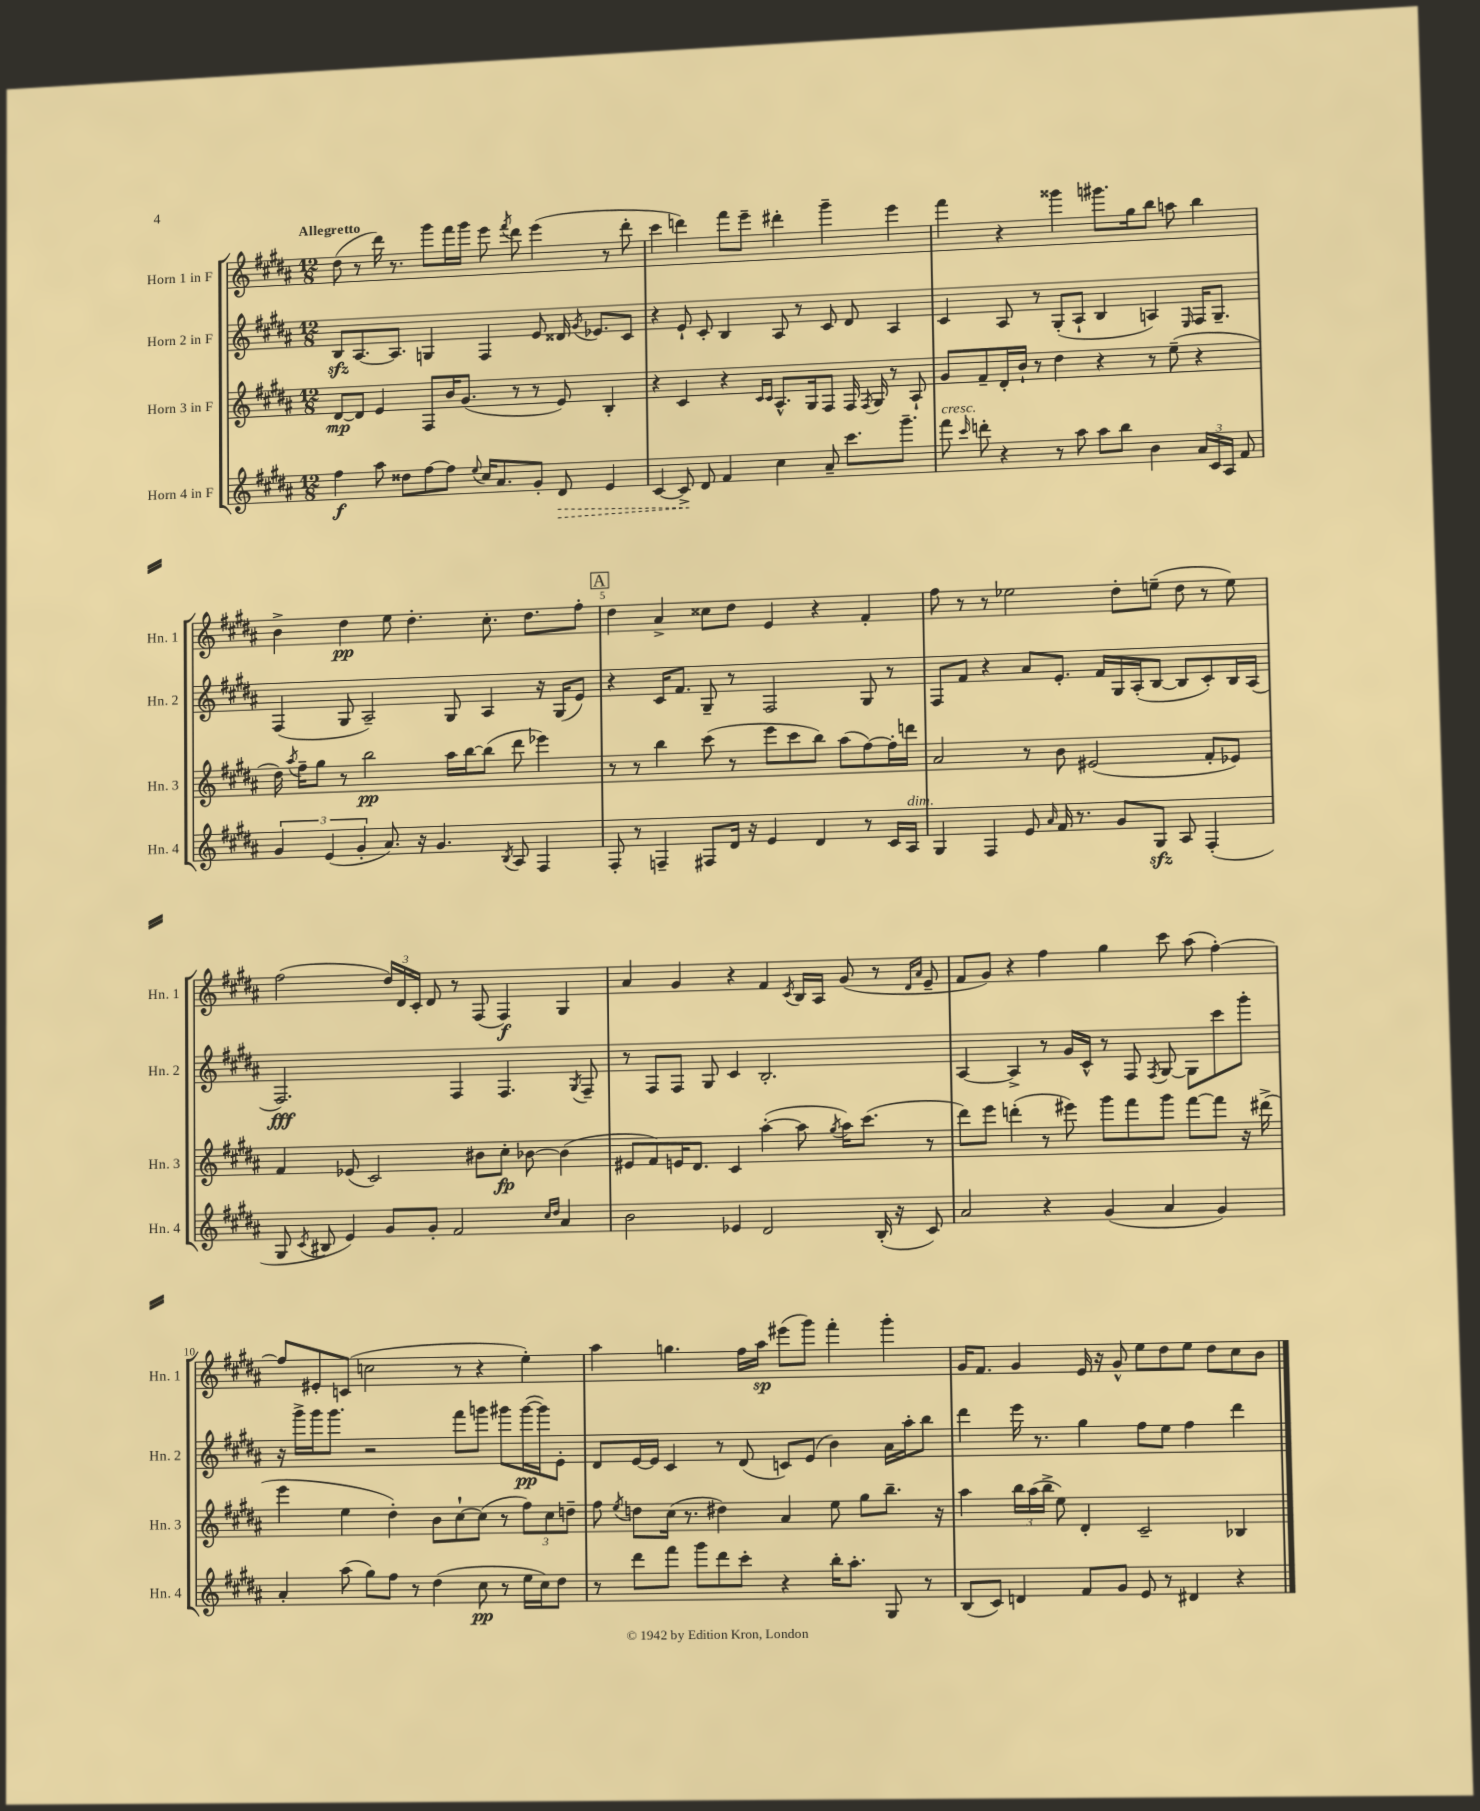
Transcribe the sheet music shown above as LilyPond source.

<<
\new StaffGroup <<
\new Staff = "s0" \with { instrumentName = "Horn 1 in F" shortInstrumentName = "Hn. 1" } {
    \clef treble \key b \major \numericTimeSignature \time 12/8 \tempo "Allegretto"
    \autoBeamOff dis''8( r8 dis'''16) r8. gis'''8[ fis'''16 gis'''16] e'''8 \acciaccatura { fis'''8 } dis'''8 e'''4( r8 dis'''8-. |
    cis'''4 d'''4) fis'''8[ e'''8]-- dis'''4-. gis'''4-- e'''4 |
    fis'''4 r4 gisis'''4 gis'''8.[ gis''16 b''8] a''8 b''4 |
    b'4-> dis''4\pp e''8 dis''4.-. cis''8.-. dis''8.[ fis''8]-. |
    \mark \markup { \box "A" } dis''4 ais'4-> cisis''8[ dis''8] e'4 r4 fis'4-. |
    fis''8 r8 r8 ees''2 dis''8[-. e''8]--( dis''8 r8 e''8) |
    fis''2( \tuplet 3/2 { dis''16[) dis'16 cis'16]-. } dis'8 r8 fis8( fis4\f) gis4 |
    ais'4 gis'4 r4 fis'4 \acciaccatura { cis'8 } b16[ ais16] gis'8( r8 \grace { dis'16[ ais'16] } e'8-- |
    fis'8[ gis'8]) r4 fis''4 gis''4 cis'''8 ais''8( fis''4~-.) |
    fis''8[ eis'8-. c'8]( c''2 r8 r4 e''4-.) |
    ais''4 g''4. fis''16[ ais''16]\sp eis'''8[( gis'''8]) fis'''4-. gis'''4-. |
    gis'16[ fis'8.] gis'4 e'16 r16 gis'8-^ e''8[ dis''8 e''8] dis''8[ cis''8 b'8] \bar "|." |
}
\new Staff = "s1" \with { instrumentName = "Horn 2 in F" shortInstrumentName = "Hn. 2" } {
    \clef treble \key b \major \numericTimeSignature \time 12/8
    \autoBeamOff b8[\sfz ais8.~ ais8.] g4 fis4 e'8 disis'16 \acciaccatura { gis'8 } ees'8.[ cis'8] |
    r4 e'8-! cis'8-. b4 ais8 r8 cis'8 dis'8 ais4 |
    cis'4 ais8 r8 gis8[-.( ais8]-! b4 a4) \grace { e16 } fis16[ gis8.]-- |
    fis4( gis8 ais2--) gis8 ais4 r16 gis16[( e'8]) |
    \mark \markup { \box "A" } r4 cis'16[ fis'8.] gis8-- r8 fis2 gis8 r8 |
    fis8[ fis'8] r4 ais'8[ e'8.]-. fis'16[ gis16 ais16-.( b8]~ b8[ cis'8-.) b16 ais16]( |
    fis2.\fff) fis4 fis4. \acciaccatura { gis8 } fis8-- |
    r8 fis8[ fis8] gis8 cis'4 b2.-. |
    ais4~ ais4-> r8 gis'16[ cis'16]-^ r8 fis8 \acciaccatura { fis8 } gis8~ gis8[ cis'''8 gis'''8]-. |
    r16 gis'''16[-> gis'''16 gis'''8.] r2 fis'''8[ g'''8] gis'''8[ gis'''16~\pp( gis'''16) e'8]-. |
    dis'8[ e'16~ e'16] cis'4 r8 dis'8( c'8[) e'8]( b'4) ais'16[ ais''16-. b''8] |
    dis'''4 e'''16 r8. gis''4 fis''8[ e''8] fis''4 dis'''4 \bar "|." |
}
\new Staff = "s2" \with { instrumentName = "Horn 3 in F" shortInstrumentName = "Hn. 3" } {
    \clef treble \key b \major \numericTimeSignature \time 12/8
    \autoBeamOff dis'8[~\mp dis'8] e'4 fis8[ b'16 gis'8.]( r8 r8 e'8) b4-. |
    r4 cis'4 r4 \grace { cis'16[ cis'16] } ais8.[-^ gis16 fis8] fis16 \acciaccatura { fis8 } gis16 r8 ais8-! |
    gis'8[ fis'8-- dis'16-. b'16]-! r8 dis''4 r4 r8 e''8--( r4 |
    dis''16) \acciaccatura { ais''8 } fis''16[-- gis''8] r8 b''2\pp ais''16[ b''16~ b''8]( dis'''8 ees'''4) |
    \mark \markup { \box "A" } r8 r8 b''4 cis'''8( r8 e'''8[ cis'''8 b''8]) ais''8[( fis''8~) fis''16-. d'''16] |
    ais'2 r8 b'8 eis'2( fis'8[-. ees'8]) |
    fis'4 ees'8( cis'2) bis'8[ cis''8]-.\fp bes'8~ bes'4( |
    eis'8[ fis'8) e'16 dis'8.] cis'4 ais''4~-.( ais''8 \acciaccatura { gis''8 } ais''16[) cis'''8.]( r8 |
    dis'''8[) e'''8] d'''4-.( r8 eis'''8) gis'''8[ fis'''8 gis'''8] fis'''8[~ fis'''8] r16 dis'''16->( |
    e'''4 e''4 dis''4-.) b'8[ cis''8~-! cis''8]( r8 \tuplet 3/2 { fis''8[) cis''8 d''8]-- } |
    fis''8 \acciaccatura { e''8 } d''8[ cis''16]( r8. dis''4) ais'4 e''8 gis''8[ b''8.]-- r16 |
    ais''4 \tuplet 3/2 { b''16[ ais''16( b''16]-> } e''8) dis'4-. cis'2-- bes4 \bar "|." |
}
\new Staff = "s3" \with { instrumentName = "Horn 4 in F" shortInstrumentName = "Hn. 4" } {
    \clef treble \key b \major \numericTimeSignature \time 12/8
    \autoBeamOff fis''4\f ais''8 disis''8[ fis''8~ fis''8] \appoggiatura { e''8 } cis''16[ ais'8. gis'8]-. \once \override Hairpin.style = #'dashed-line dis'8\> e'4 |
    cis'4~ cis'8->\! dis'8 fis'4 cis''4 ais'8-- cis'''8.[ gis'''8.]-- |
    fis'''8^\markup { \italic "cresc." } \grace { cis'''16 } d'''8-. r4 r8 ais''8 ais''8[ b''8] b'4 \tuplet 3/2 { ais'16[ cis'16 ais16] } fis'8 |
    \tuplet 3/2 { gis'4 e'4( gis'4-. } ais'8.) r16 gis'4. \acciaccatura { b8 } ais8 fis4 |
    \mark \markup { \box "A" } fis8-. r8 f4-- fis8[ dis'16] r16 e'4 dis'4 r8 cis'16[ ais16]^\markup { \italic "dim." } |
    gis4 fis4 e'8 \grace { ais'16 } fis'16 r8. gis'8[ gis8]\sfz ais8 fis4-.( |
    gis8 \acciaccatura { cis'8 } bis8 e'4) gis'8[ gis'8]-. fis'2 \grace { cis''16[ dis''16] } ais'4 |
    b'2 ees'4 dis'2 b16-.( r16 cis'8) |
    ais'2 r4 gis'4( ais'4 gis'4) |
    ais'4-. ais''8( gis''8[) fis''8] r8 dis''4( cis''8\pp r8 e''16[ cis''16) dis''8] |
    r8 dis'''8[ fis'''8] gis'''8[ dis'''8 cis'''8]-. r4 b''16[-. ais''8.]-. gis8 r8 |
    b8[( cis'8]) d'4 fis'8[ gis'8] e'8 r8 dis'4 r4 \bar "|." |
}
>>
>>
\layout { \context { \Score \override BarNumber.break-visibility = ##(#f #t #t) barNumberVisibility = #(every-nth-bar-number-visible 5) } }
